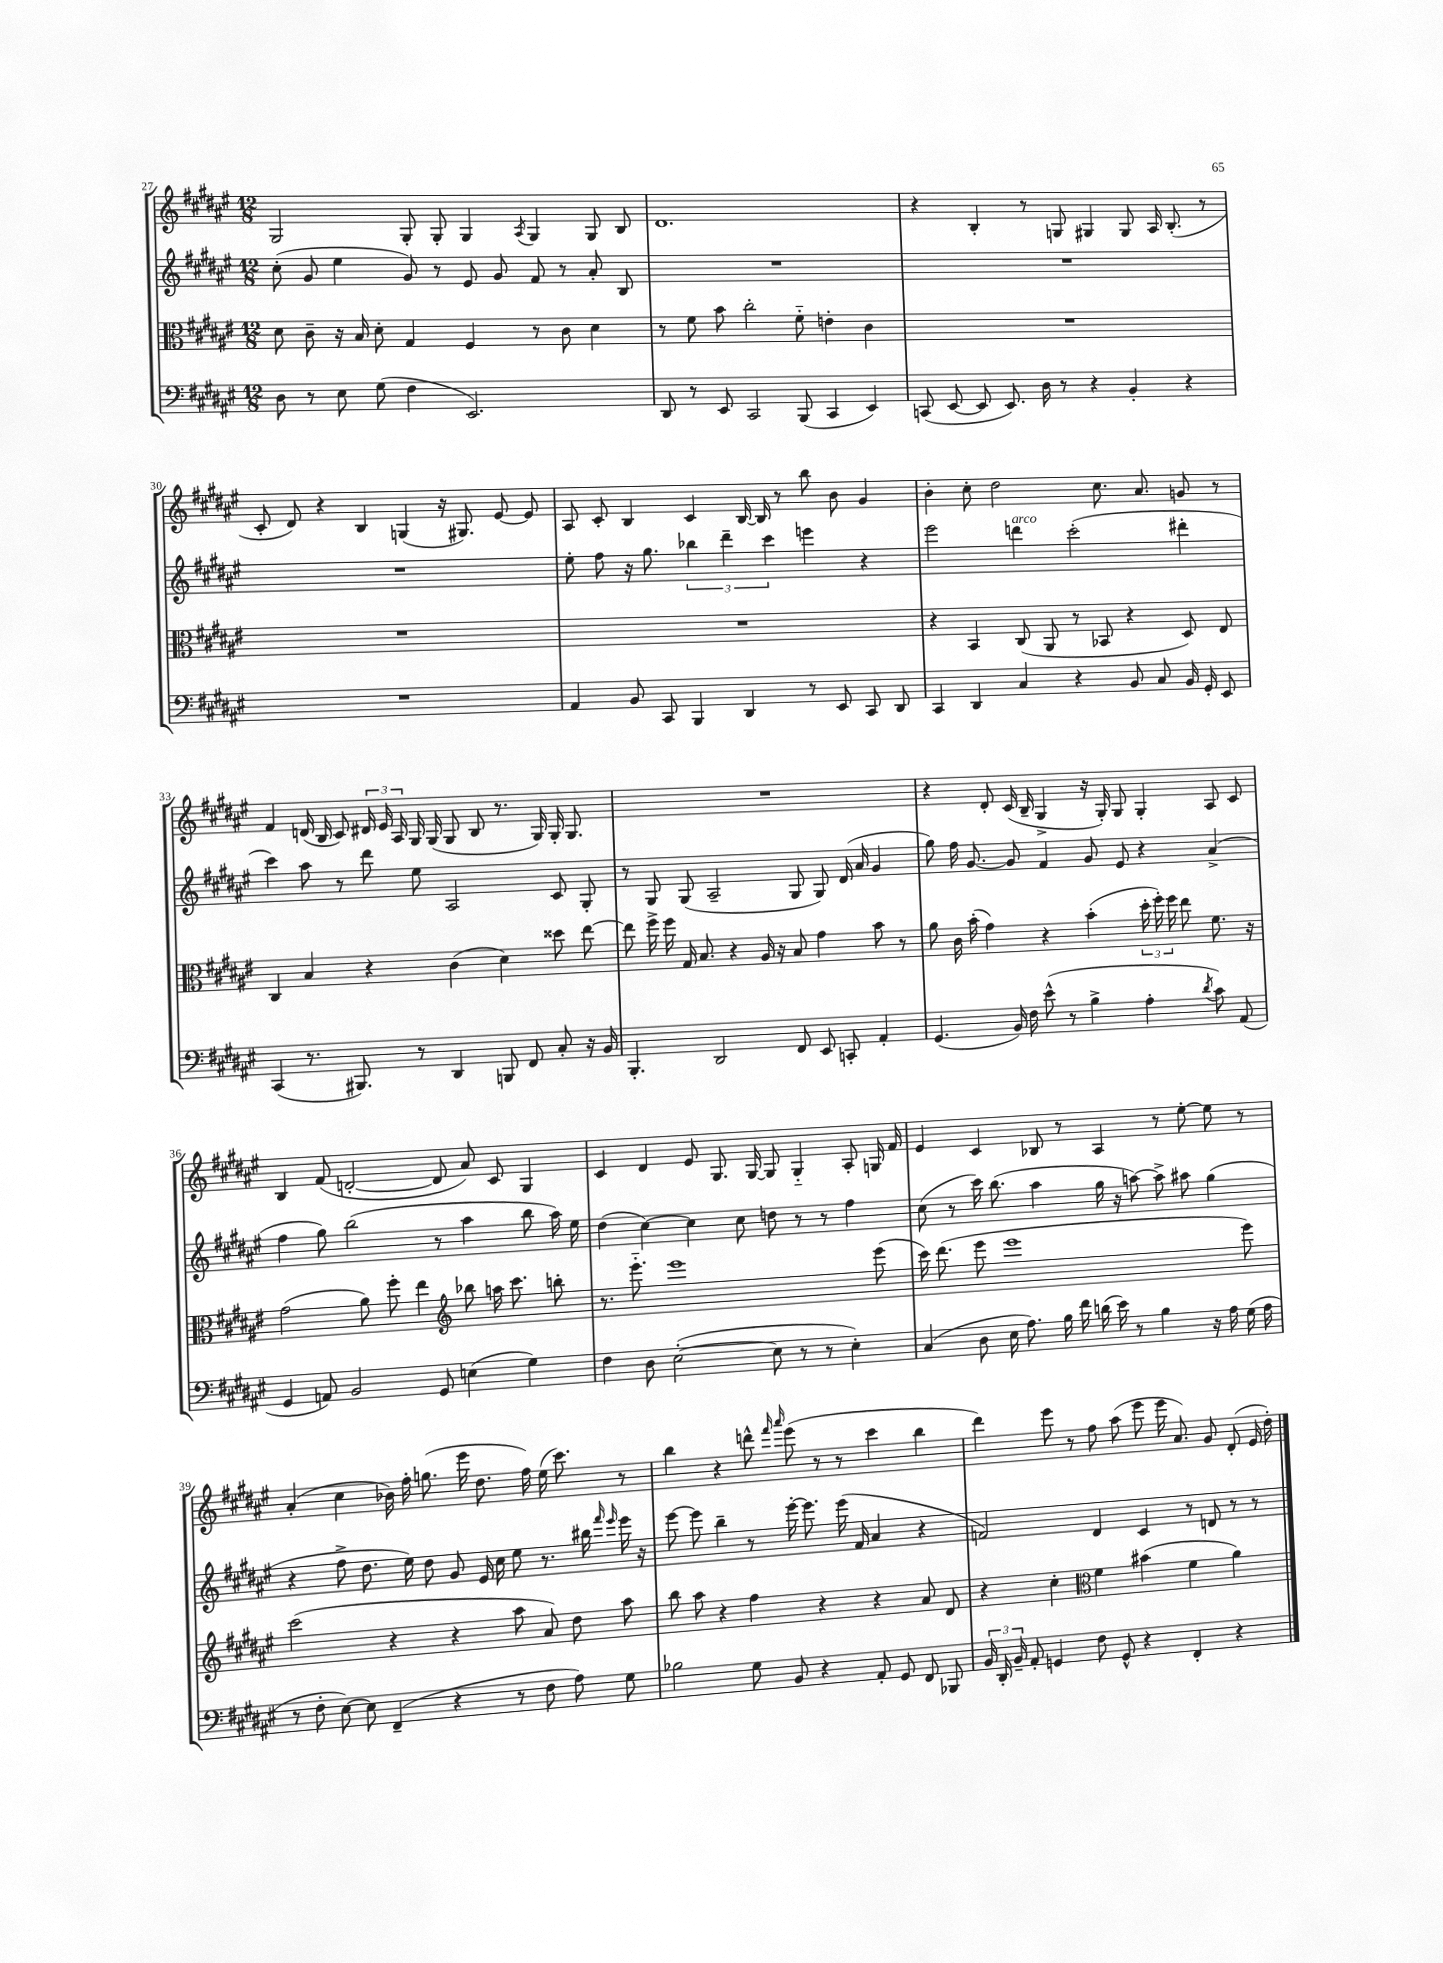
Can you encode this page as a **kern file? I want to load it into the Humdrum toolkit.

**kern	**kern	**kern	**kern
*staff4	*staff3	*staff2	*staff1
*clefF4	*clefC3	*clefG2	*clefG2
*k[f#c#g#d#a#e#]	*k[f#c#g#d#a#e#]	*k[f#c#g#d#a#e#]	*k[f#c#g#d#a#e#]
*M12/8	*M12/8	*M12/8	*M12/8
8D#\	8d#\	(8cc#'\	2G#/
8r	8c#~\	8g#/	.
8E#\	16r	4ee#\	.
.	16B/	.	.
(8G#\	8d#'\	.	.
4F#\	4G#/	8g#/)	8G#'/
.	.	8r	8G#'/
2.EE#/)	4F#/	8e#/	4G#/
.	.	8g#/	.
.	.	.	8qA#/
.	8r	8f#/	4G#/
.	8c#\	8r	.
.	4d#\	8a#'/	8G#/
.	.	8B/	8B/
=	=	=	=
8DD#/	8r	1.r	1.d#
8r	8f#\	.	.
8EE#/	8b\	.	.
2CC#/	2cc#'\	.	.
(8BBB/	8f#'~\	.	.
4CC#/	4e'\	.	.
4EE#/)	4c#\	.	.
=	=	=	=
(8CC/	1.r	1.r	4r
[8EE#/	.	.	.
8EE#/]	.	.	4B'/
8.EE#/)	.	.	.
.	.	.	8r
16D#\	.	.	.
8r	.	.	8G/
4r	.	.	4G#/
4BB'/	.	.	8G#/
.	.	.	16A#/
.	.	.	(8.B'/
4r	.	.	.
.	.	.	8r
=	=	=	=
1.r	1.r	1.r	8c#'/
.	.	.	8d#/)
.	.	.	4r
.	.	.	4B/
.	.	.	(4G/
.	.	.	16r
.	.	.	8.G#/)
.	.	.	[8e#/
.	.	.	8e#/]
=	=	=	=
4AA#/	1.r	8ee#'\	8A#/
.	.	8ff#\	8c#'/
8BB/	.	16r	4B/
.	.	8.gg#\	.
8CC#/	.	.	.
4BBB/	.	6bb-\	4c#/
.	.	6ddd#~\	.
4DD#/	.	.	[16B/
.	.	.	16B/]
.	.	6ccc#\	.
.	.	.	8r
8r	.	4eee\	8bb\
8EE#/	.	.	8b\
8CC#/	.	4r	4g#/
8DD#/	.	.	.
=	=	=	=
4CC#/	4r	2eee#\	4b'\
4DD#/	4BB/	.	8cc#'\
.	.	.	2dd#\
4C#/	(8C#/	4ddd\	.
.	8AA#/	.	.
4r	8r	(2ccc#'\	.
.	8BB-/	.	8.cc#\
8BB/	4r	.	.
.	.	.	8.a#/
8C#/	.	.	.
16BB/	8D#/)	4ddd#'\	8g/
16GG#'/	.	.	.
8EE#/	8E#/	.	8r
=	=	=	=
(4CC#/	4C#/	4ccc#\)	4f#/
8.r	4B/	8aa#\	(16d/
.	.	.	16B/
.	.	8r	8c#/)
8.BBB#/)	.	.	.
.	4r	8ddd#\	24d#/
.	.	.	24e#/
.	.	.	24A#/
8r	.	8ee#\	16G#/
.	.	.	(16G#/
4DD#/	(4c#\	2A#/	8G#/
.	.	.	8B/
8BBB/	4d#\)	.	8.r
8FF#/	.	.	.
.	.	.	16G#/)
8C#'/	8dd##\	8c#/	16G#'/
.	.	.	8.G#/
16r	[8ee#\	8G#'/	.
16BB/	.	.	.
=	=	=	=
4.BBB'/	8ee#\]	8r	1.r
.	16ff#^\	8G#/	.
.	16ff#\	.	.
.	16G#/	(8G#/	.
.	8.B/	.	.
2DD#/	.	2A#~/	.
.	4r	.	.
.	16A#/	.	.
.	16r	.	.
8FF#/	8B/	8G#/	.
8EE#/	4g#\	8G#/)	.
8CC'/	.	(16d#/	.
.	.	16a#/	.
4AA#'/	8b\	4g#/	.
.	8r	.	.
=	=	=	=
(4.GG#/	8a#\	8gg#\)	4r
.	16c#\	16ff#\	.
.	(16b'\	[8.g#/	.
.	4g#\)	.	8d#'/
16BB/)	.	8g#/]	(16c#/
16F#\	.	.	16B~/
(8e#^^\	4r	4f#/	4G#^/
8r	.	.	.
4B^\	(4b'\	8g#/	16r
.	.	.	16G#'/)
.	.	8e#/	8G#/
4A#'\	24dd#'\	4r	4G#'/
.	24ff#'\)	.	.
.	24ff#\	.	.
.	8ee#\	.	.
8qd#/	.	.	.
8c#\)	8.f#\	(4a#^/	8A#/
(8AA#/	.	.	8c#/
.	16r	.	.
=	=	=	=
4GG#/	(2g#\	4ff#\	4B/
8AA/)	.	8gg#\)	(8f#/
2BB/	.	(2bb\	[2d'/
.	8a#\)	.	.
.	8ff#'\	.	.
.	4ee#\	.	.
8GG#/	.	8r	8d/]
*	*clefG2	*	*
(4E\	8bb-\	4aa#\	8a#/)
.	16aa\	.	8c#/
.	8.ccc#\	.	.
4G#\)	.	8bb\	4G#/
.	8bb'\	16aa#\)	.
.	.	16ee#\	.
=	=	=	=
4F#\	8.r	(4dd#\	4c#/
.	8.eee#'~\	.	.
8D#\	.	[4cc#\)	4d#/
([2E#'\	1eee#	.	.
.	.	4cc#\]	8e#/
.	.	.	8.G#/
.	.	8cc#\	.
.	.	.	[16G#/
8E#\]	.	8dd\	8G#/]
8r	.	8r	4G#'~/
8r	.	8r	.
4E#'\)	.	4ff#\	8A#'/
.	(8eee#\	.	16G/
.	.	.	16f#/
=	=	=	=
(4C#/	16ccc#\)	(8cc#\	4e#/
.	(8.ddd#\	.	.
.	.	8r	.
8D#\	8eee#\	16ccc#\)	4c#/
.	.	(8.bb\	.
16E#\	1eee#	.	.
8.A#\)	.	.	.
.	.	4aa#\	8B-/
16B\	.	.	8r
16f#\	.	.	.
(16d\	.	16gg#\	4A#/
16e#\)	.	16r	.
8r	.	[8aa\)	.
4B\	.	8aa^\]	8r
.	.	8aa#\	[8ee#'\
16r	.	(4gg#\	8ee#\]
16A#\	.	.	.
(16G#\	8eee#\)	.	8r
16A#\	.	.	.
=	=	=	=
8r	(2ccc#\	4r	(4a#'/
8F#'\	.	.	.
[8E#\)	.	8ff#^\	4cc#\
8E#\]	.	8.dd#\	.
(4FF#~/	4r	.	16b-\)
.	.	16ee#\)	16ff#'\
.	.	8dd#\	(8.gg\
4r	4r	8g#/	.
.	.	.	16eee#\
.	.	16e#/	8.dd#\
.	.	16cc#\	.
8r	8aa#\	8ee#\	.
.	.	.	16ff#\)
8F#\	8a#/)	8.r	(16ee#\
.	.	.	8.ccc#\)
8A#\)	8dd#\	.	.
.	.	16bb#\	.
.	.	16qqfff#/	.
.	.	16qqeee#/	.
8G#\	8aa#\	16eee#\	8r
.	.	16r	.
=	=	=	=
2B-\	8bb\	[8eee#\	4bb\
.	8aa#\	8eee#\]	.
.	4r	4bb~\	4r
8G#\	4ff#\	8r	8ddd^^\
.	.	.	16qqfff#/
.	.	.	16qqaaa#/
8BB/	.	[16eee#'\	(8eee#\
.	.	8.eee#\]	.
4r	4r	.	8r
.	.	(16eee#\	8r
.	.	16f#/	.
8AA#'/	4r	4a#/	4ccc#\
8GG#/	.	.	.
8FF#/	8a#/	4r	4bb\
8BBB-/	8d#/	.	.
=	=	=	=
24BB/	4r	2f/)	4ddd#\)
24DD#'/	.	.	.
24BB~/	.	.	.
8AA#'/	.	.	.
4GG/	4cc#'\	.	8eee#\
.	.	.	8r
*	*clefC3	*	*
8F#\	4f#\	4d#/	8ff#\
8GG^^/	.	.	(8aa#\
4r	(4b#\	4c#/	8eee#\
.	.	.	16eee#\
.	.	.	8.a#/)
4FF#'/	4f#\	8r	.
.	.	8d/	8g#/
4r	4a#\)	8r	(8d#'/
.	.	8r	16e#/
.	.	.	16dd#'\)
==	==	==	==
*-	*-	*-	*-
